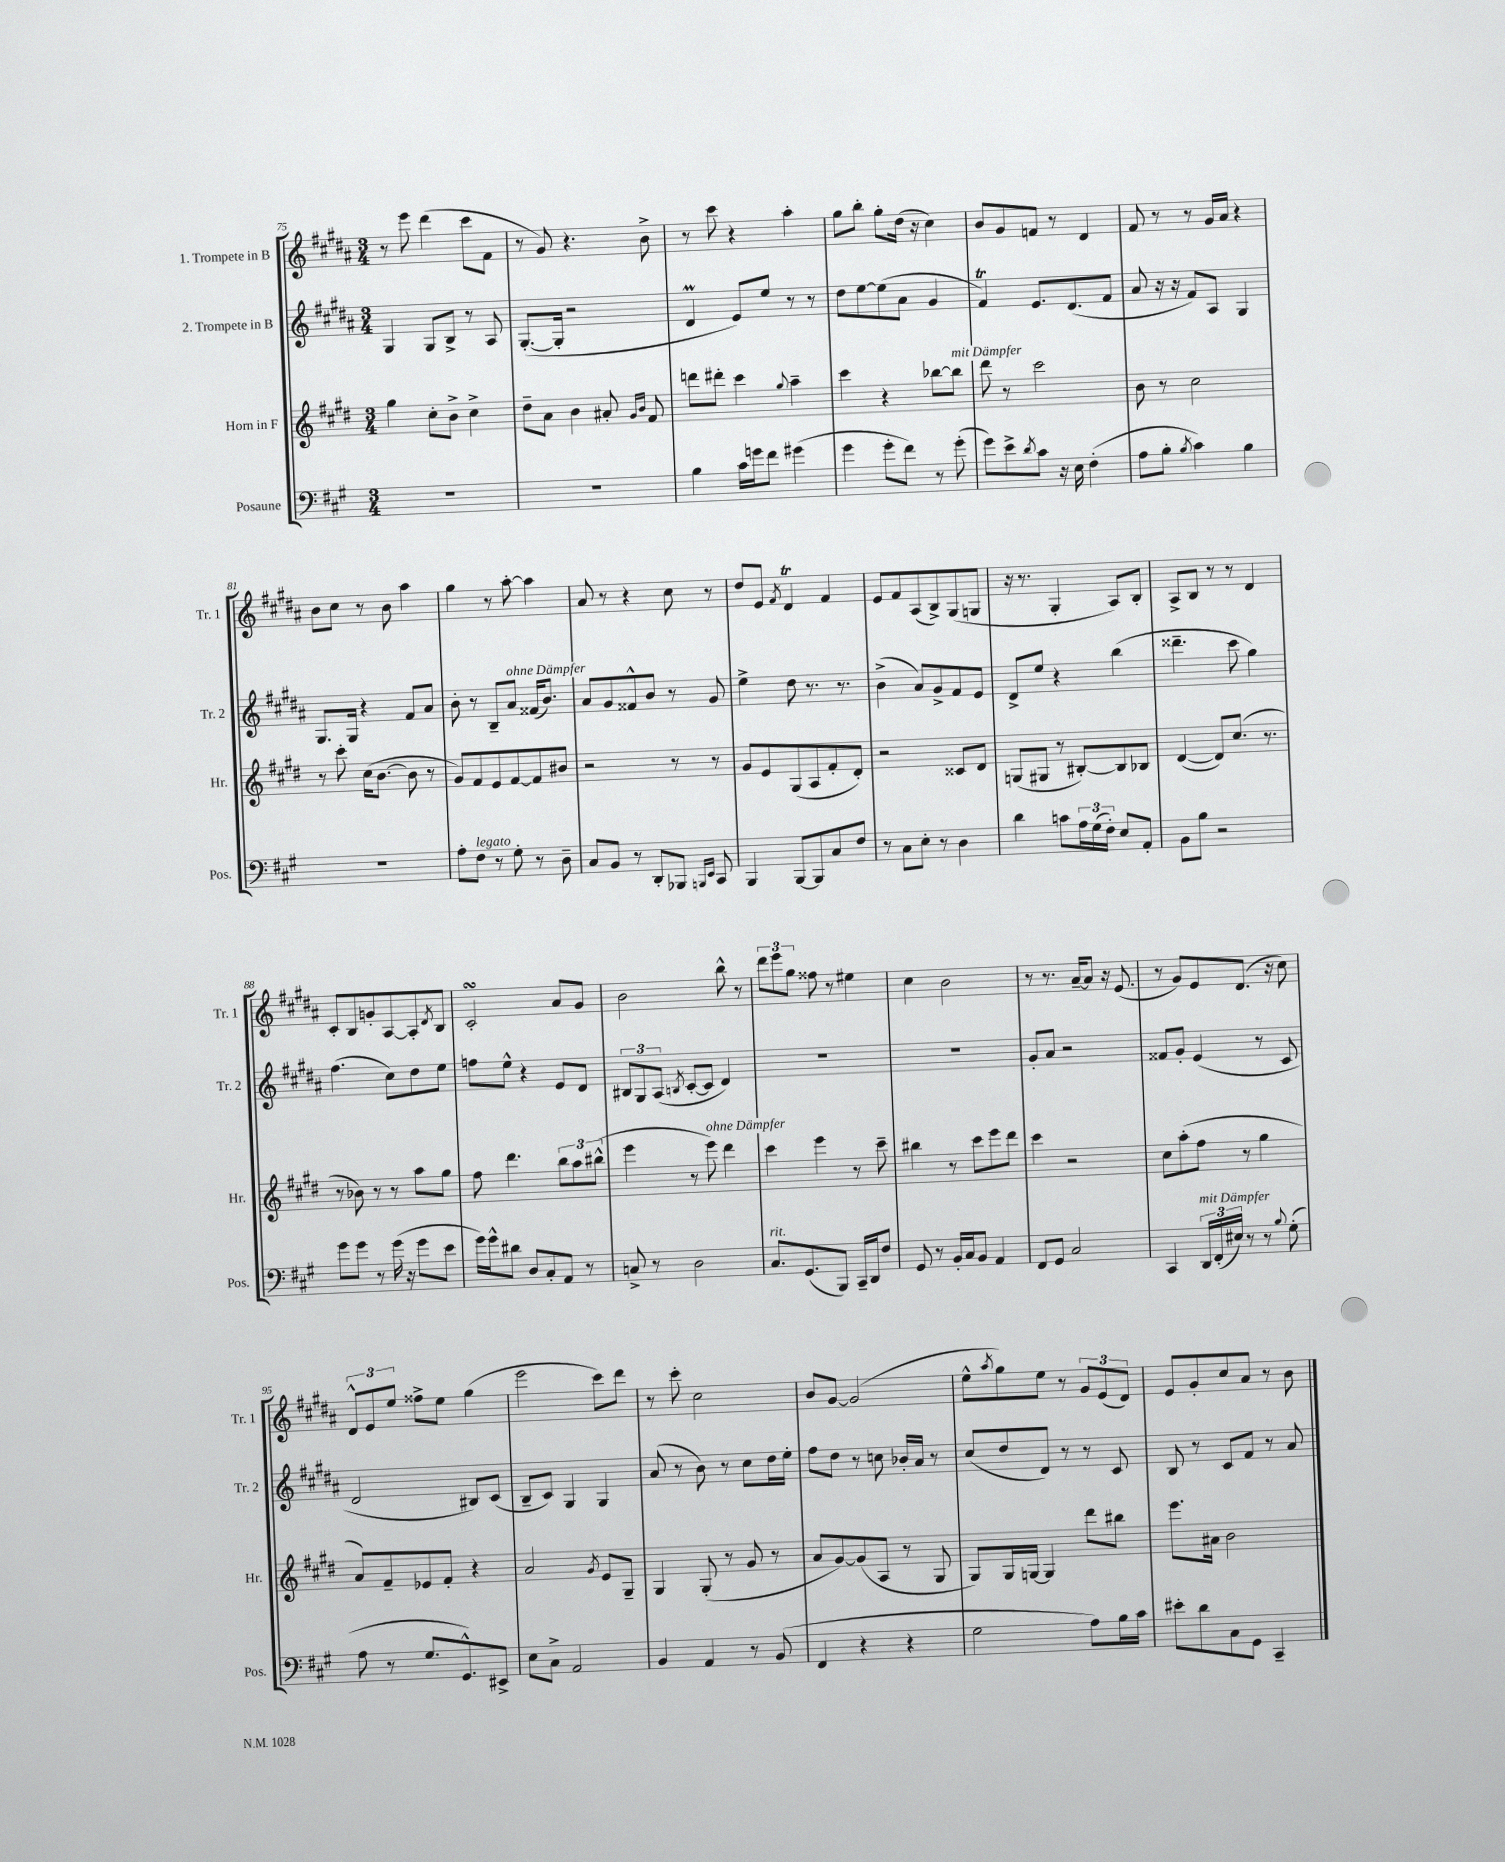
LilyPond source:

<<
\new StaffGroup <<
\new Staff = "s0" \with { instrumentName = "1. Trompete in B" shortInstrumentName = "Tr. 1" } {
    \clef treble \key b \major \numericTimeSignature \time 3/4
    r8 e'''8 dis'''4( cis'''8 fis'8 |
    r8 gis'8) r4. b'8-> |
    r8 cis'''8 r4 ais''4-. |
    gis''8 b''8-. gis''8-. dis''16( r16 cis''4) |
    b'8 gis'8 f'8 r8 dis'4 |
    fis'8 r8 r8 gis'16 ais'16 r4 |
    b'8 cis''8 r8 b'8 ais''4 |
    gis''4 r8 ais''8~-. ais''4 |
    ais'8 r8 r4 cis''8 r8 |
    dis''8 e'8 \acciaccatura { fis'8 } dis'4\trill fis'4 |
    e'8 fis'8 ais8( b8->) gis8( g8 |
    r16 r8. gis4-. ais8) b8-. |
    ais8-> b8 r8 r8 dis'4 |
    cis'8-. b8 g'8-. ais8~ ais8-. \acciaccatura { dis'8 } b8 |
    cis'2-.\turn ais'8 gis'8 |
    b'2 b''8-^ r8 |
    \tuplet 3/2 { dis'''8 e'''8 gis''8 } fisis''8 r8 eis''4 |
    cis''4 b'2 |
    r8 r8. ais'16~-- ais'8 r16 e'8.( |
    r8 gis'8) e'8 dis'8.( r16 cis''8) |
    \tuplet 3/2 { dis'8-^ e'8 e''8 } fisis''8-> e''8 gis''4( |
    e'''2 cis'''8) dis'''8 |
    r8 cis'''8-. cis''2 |
    b'8 gis'8~ gis'2( |
    e''8-^ \acciaccatura { ais''8 } gis''8) e''8 r8 \tuplet 3/2 { gis'8 e'8( dis'8) } |
    e'8 gis'8-. cis''8 ais'8 r8 b'8 \bar "|." |
}
\new Staff = "s1" \with { instrumentName = "2. Trompete in B" shortInstrumentName = "Tr. 2" } {
    \clef treble \key b \major \numericTimeSignature \time 3/4
    gis4 gis8 b8-> r8 ais8 |
    gis8.~-.( gis16-. r2 |
    dis'4\prall e'8) e''8 r8 r8 |
    dis''8 e''8~ e''8( ais'8 gis'4 |
    fis'4\trill) e'8. dis'8.( fis'8 |
    ais'8 r16 r16 fis'8) ais8 gis4 |
    gis8. gis16 r4 fis'8 ais'8 |
    b'8-. r8 b8-- ais'8^\markup { \italic "ohne Dämpfer" } fisis'16( b'8.) |
    ais'8 gis'8 fisis'8-^ b'8 r8 gis'8 |
    e''4-> dis''8 r8. r8. |
    b'4->( ais'8) gis'8-> fis'8 e'8 |
    dis'8-> e''8 r4 b''4( |
    disis'''4.-- cis'''8 gis''4) |
    fis''4.( cis''8) dis''8 e''8 |
    f''8 e''8-^ r4 e'8 dis'8 |
    \tuplet 3/2 { bis8 gis8 ais8( } \acciaccatura { b8 } cis'8~-. cis'8 dis'4) |
    R2. |
    R2. |
    gis'8-. ais'8 r2 |
    fisis'8 gis'8-. e'4( r8 cis'8 |
    dis'2 bis8) cis'8( |
    b8-- cis'8) gis4 gis4 |
    ais'8( r8 b'8) r8 cis''8 dis''16 e''16-. |
    fis''8 dis''8 r8 c''8 bes'16-. ais'16 r8 |
    cis''8( dis''8 dis'8) r8 r8 cis'8 |
    b8 r8 cis'8 fis'8 r8 ais'8 \bar "|." |
}
\new Staff = "s2" \with { instrumentName = "Horn in F" shortInstrumentName = "Hr." } {
    \clef treble \key e \major \numericTimeSignature \time 3/4
    gis''4 cis''8-. b'8-> cis''4-> |
    dis''8-- a'8 b'4 ais'8-. \grace { gis'16 b'16 } fis'8 |
    d'''8 dis'''8-. cis'''4 \appoggiatura { gis''8 } a''4-- |
    cis'''4 r4 bes''8~ bes''8^\markup { \italic "mit Dämpfer" } |
    dis'''8 r8 cis'''2 |
    b'8 r8 cis''2 |
    r8 cis'''8-. cis''16( b'8.~ b'8 r8 |
    gis'8) fis'8 e'8 fis'8~ fis'8 bis'8 |
    r2 r8 r8 |
    gis'8 e'8 gis8( a8 fis'8-. dis'8-.) |
    r2 cisis'8 dis'8 |
    g8( gis8 r8 bis8~-.) bis8 bes8 |
    dis'4~( dis'8) cis''8.( r8. |
    r8 bes'8) r8 r8 a''8 gis''8 |
    fis''8 dis'''4. \tuplet 3/2 { b''8 a''8 bis''8-^( } |
    e'''4 r8 e'''8^\markup { \italic "ohne Dämpfer" }) dis'''4 |
    cis'''4 e'''4 r8 cis'''8-- |
    bis''4 r8 cis'''8 e'''8 dis'''8 |
    cis'''4 r2 |
    cis''8 a''8-.( fis''8 r8 gis''4 |
    a'8) fis'8-- ees'8 fis'8-. r4 |
    a'2 \acciaccatura { gis'8 } e'8 gis8-- |
    gis4 gis8-.( r8 gis'8 r8 |
    a'8 gis'8~) gis'8( a8 r8 gis8 |
    gis8) gis16 g16~ g4 dis'''8 bis''8 |
    e'''8. ais'16 b'2 \bar "|." |
}
\new Staff = "s3" \with { instrumentName = "Posaune" shortInstrumentName = "Pos." } {
    \clef bass \key a \major \numericTimeSignature \time 3/4
    R2. |
    R2. |
    b4 cis'16 g'16 fis'8 gis'4( |
    gis'4 gis'8-. fis'8) r8 gis'8-.( |
    gis'8) e'8-> \acciaccatura { d'8 } cis'8 r16 e16 fis4-.( |
    a8 b8-. \acciaccatura { b8 } cis'4) b4 |
    R2. |
    a8-. fis8^\markup { \italic "legato" } r8 gis8-. r8 d8-- |
    cis8 b,8 r8 d,8-. bes,,8 \grace { b,,16 e,16 } cis,8 |
    b,,4 b,,8~ b,,8 cis8 fis8 |
    r8 cis8 e8-. r8 d4 |
    d'4 c'8 \tuplet 3/2 { a16 gis16( fis16-.) } e8 a,8-. |
    b,8 b8 r2 |
    gis'8 gis'8 r8 gis'16( r16 gis'8 e'8 |
    gis'16) gis'16-^ dis'8 d8 cis8-. a,8 r8 |
    c8-> r8 d2 |
    cis8.^\markup { \italic "rit." } gis,8.( b,,8) cis,16-- d,16 fis8 |
    gis,8 r8 b,16-. cis16 b,8 a,4 |
    fis,8 gis,8 cis2 |
    cis,4 \tuplet 3/2 { d,16^\markup { \italic "mit Dämpfer" } fis,16-.( eis16) } r8 r8 \appoggiatura { b8 } gis8-.( |
    a8 r8 gis8. gis,8.-^) eis,8-> |
    e8 cis8-> a,2 |
    b,4 a,4 r8 b,8( |
    fis,4 r4 r4 |
    gis2 a8) b16 cis'16 |
    eis'8-. d'8 cis8 gis,8 cis,4-- \bar "|." |
}
>>
>>
\layout { \context { \Score currentBarNumber = #75 } }
